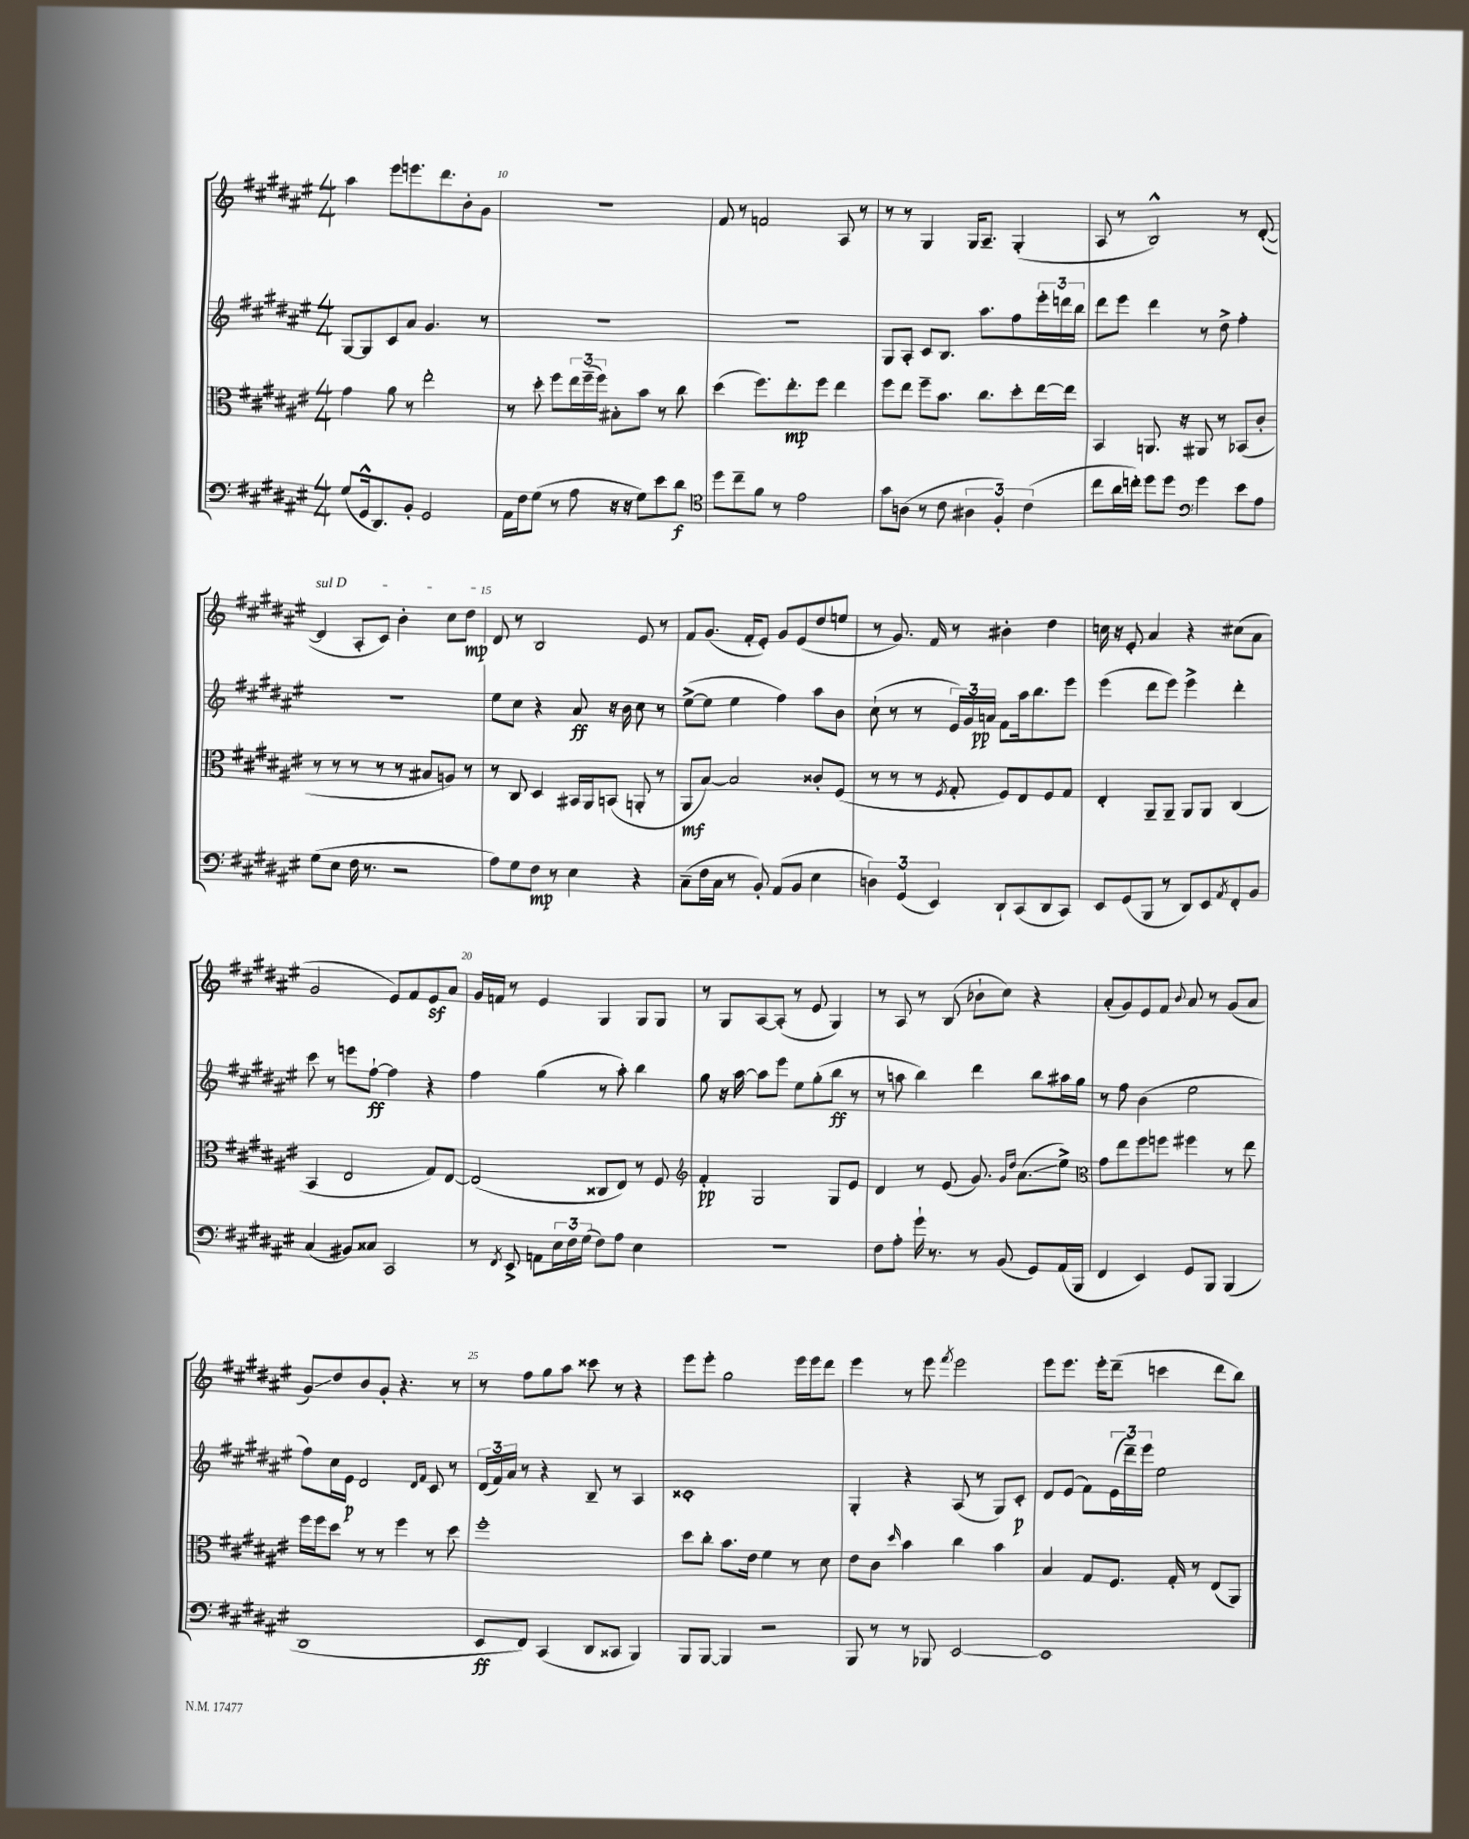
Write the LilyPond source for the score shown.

<<
\new StaffGroup <<
\new Staff = "s0" {
    \clef treble \key fis \major \numericTimeSignature \time 4/4
    ais''4 eis'''8 e'''8. dis'''8. b'8-. gis'8 |
    R1 |
    fis'8 r8 f'2 ais8 r8 |
    r8 r8 gis4 gis16 ais8.-- gis4-.( |
    ais8 r8 b2-^) r8 dis'8~-.( |
    \once \override TextSpanner.bound-details.left.text = \markup { \italic "sul D" } dis'4\startTextSpan ais8-. cis'8) b'4-. cis''8 dis''8\mp |
    dis'8\stopTextSpan r8 b2 eis'8 r8 |
    fis'8 gis'8.( fis'16-. eis'8-.) gis'8 eis'8( dis''8 e''8 |
    r8 gis'8.) fis'16 r8 bis'4-. dis''4 |
    c''16 r16 eis'8-. ais'4 r4 cis''8( ais'8 |
    gis'2 eis'8) fis'8 eis'8\sf ais'8 |
    gis'16 f'16 r8 eis'4 gis4 gis8 gis8 |
    r8 gis8 ais8~ ais8-.( r8 eis'8 gis4) |
    r8 ais8 r8 b8( bes'8-! cis''8) r4 |
    ais'8-.( gis'8) eis'8 fis'8 \appoggiatura { b'8 } ais'8 r8 gis'8( ais'8 |
    gis'8\glissando) dis''8 b'8 gis'8-. r4. r8 |
    r8 fis''8 gis''8 ais''8 cisis'''8 r8 r4 |
    eis'''8 eis'''8-. gis''2 eis'''16 eis'''16 dis'''8 |
    eis'''4 r8 eis'''8 \acciaccatura { fis'''8 } eis'''2 |
    eis'''8 eis'''8. eis'''16-. dis'''8--( c'''4 dis'''8 b''8) \bar "|." |
}
\new Staff = "s1" {
    \clef treble \key fis \major \numericTimeSignature \time 4/4
    gis8~ gis8 cis'8 ais'8 gis'4. r8 |
    R1 |
    R1 |
    gis8 ais8-. cis'8 b8. ais''8. fis''8 \tuplet 3/2 { eis'''16-. d'''16 b''16 } |
    dis'''8 eis'''8 dis'''4 r8 dis''8-> fis''4-. |
    R1 |
    eis''8 cis''8 r4 ais'8\ff r16 b'16 cis''8 r8 |
    eis''8~->( eis''8 eis''4 fis''4) ais''8 b'8 |
    cis''8-!( r8 r8 \tuplet 3/2 { eis'16) gis'16 a'16\pp } fis'8 ais''16 b''8. eis'''8 |
    eis'''4( dis'''8 eis'''8) eis'''4-> dis'''4-. |
    cis'''8 r8 e'''8 fis''8~-!\ff fis''4 r4 |
    fis''4 gis''4( r8 ais''8-.) b''4 |
    gis''8 r16 ais''16~ ais''8 eis'''8 eis''8 gis''8-.( b''8\ff r8 |
    r8 a''8 b''4) dis'''4 b''8 ais''16 gis''16 |
    r8 fis''8 b'4( eis''2 |
    fis''8) cis''16 eis'16\p dis'2 \grace { dis'16 fis'16 } cis'8 r8 |
    \tuplet 3/2 { dis'16( fis'16) ais'16 } r8 r4 b8-- r8 ais4 |
    cisis'1-. |
    gis4-. r4 ais8( r8 gis8) cis'8-.\p |
    dis'8 eis'8( fis'8) \tuplet 3/2 { eis'16( dis'''16--) eis'''16 } eis''2 \bar "|." |
}
\new Staff = "s2" {
    \clef alto \key fis \major \numericTimeSignature \time 4/4
    gis'4 ais'8 r8 eis''2-. |
    r8 dis''8-. fis''8 \tuplet 3/2 { eis''16 fis''16--( fis''16) } bis8-. b'8 r8 cis''8 |
    dis''4( fis''8.) eis''8.-.\mp fis''8 eis''4 |
    fis''8 eis''8 fis''8-- b'8. cis''8. dis''8-. eis''16~ eis''16 |
    b,4 a,8. r16 ais,8 r8 bes,8( cis'8-. |
    r8 r8 r8 r8 r8 bis8 a8) r8 |
    r8 cis8 dis4 bis,16 ais,16 b,8( a,8-. r8 |
    ais,8\mf b8~) b2 cisis'8-. fis8( |
    r8 r8 r8 \acciaccatura { fis8 } gis8-. fis8) eis8 fis8 gis8 |
    eis4-. ais,8-- ais,8-- ais,8 ais,8 cis4( |
    b,4 eis2 gis8) eis8~ |
    eis2( cisis8 eis8) r8 fis8 |
    \clef treble fis'4-.\pp gis2 gis8 eis'8 |
    dis'4 r8 eis'8( gis'8.) \grace { gis'16 dis''16 } ais'8.\glissando( eis''8->) |
    \clef alto gis'8 eis''8 fis''8 f''8 fis''4 r8 eis''8 |
    fis''16 fis''16 dis''8 r8 r8 fis''4 r8 dis''8 |
    fis''1-. |
    dis''8 cis''8-. b'8. eis'16 fis'4 r8 dis'8 |
    eis'8 cis'8 \grace { dis''16 } b'4 cis''4 b'4 |
    b4 gis8 fis8. gis16-. r8 eis8( ais,8) \bar "|." |
}
\new Staff = "s3" {
    \clef bass \key fis \major \numericTimeSignature \time 4/4
    gis8( gis,16-^ dis,8.) b,8-. gis,2 |
    ais,16 fis16 gis8( r8 ais8 r16 r16 gis8) eis'8 dis'8\f |
    \clef tenor dis''8 cis''8-- fis'8 r8 eis'2 |
    gis'8 a8( r8 cis'8 \tuplet 3/2 { ais4 fis4-.) cis'4( } |
    cis''8 ais'16 c''16-.) dis''8 dis''8 \clef bass gis'4 eis'8 ais8 |
    gis8( eis8 fis16 r8. r2 |
    ais8) gis8 fis8\mp r8 eis4 r4 |
    cis8--( fis16 cis16 r8 b,8-.) ais,8( b,8 eis4 |
    \tuplet 3/2 { d4) gis,4( eis,4) } dis,8-! cis,8( dis,8 cis,8) |
    eis,8 gis,8( b,,8 r8 dis,8) eis,8 \acciaccatura { ais,8 } fis,8-. b,8 |
    cis4( bis,8) cisis8 cis,2 |
    r8 \acciaccatura { fis,8 } eis,8-> a,8 \tuplet 3/2 { eis16 fis16 gis16( } fis8) ais8 eis4 |
    r1 |
    fis8 ais8-. gis'16-! r8. r8 b,8( gis,8) ais,16( b,,16 |
    fis,4 eis,4) gis,8 b,,8 b,,4( |
    dis,1 |
    eis,8\ff fis,8) cis,4( dis,8 cisis,8 b,,4) |
    b,,8 b,,8~ b,,4 r2 |
    b,,8 r8 r8 bes,,8 eis,2~ |
    eis,1 \bar "|." |
}
>>
>>
\layout { \context { \Score currentBarNumber = #9 \override BarNumber.break-visibility = ##(#f #t #t) barNumberVisibility = #(every-nth-bar-number-visible 5) } }
